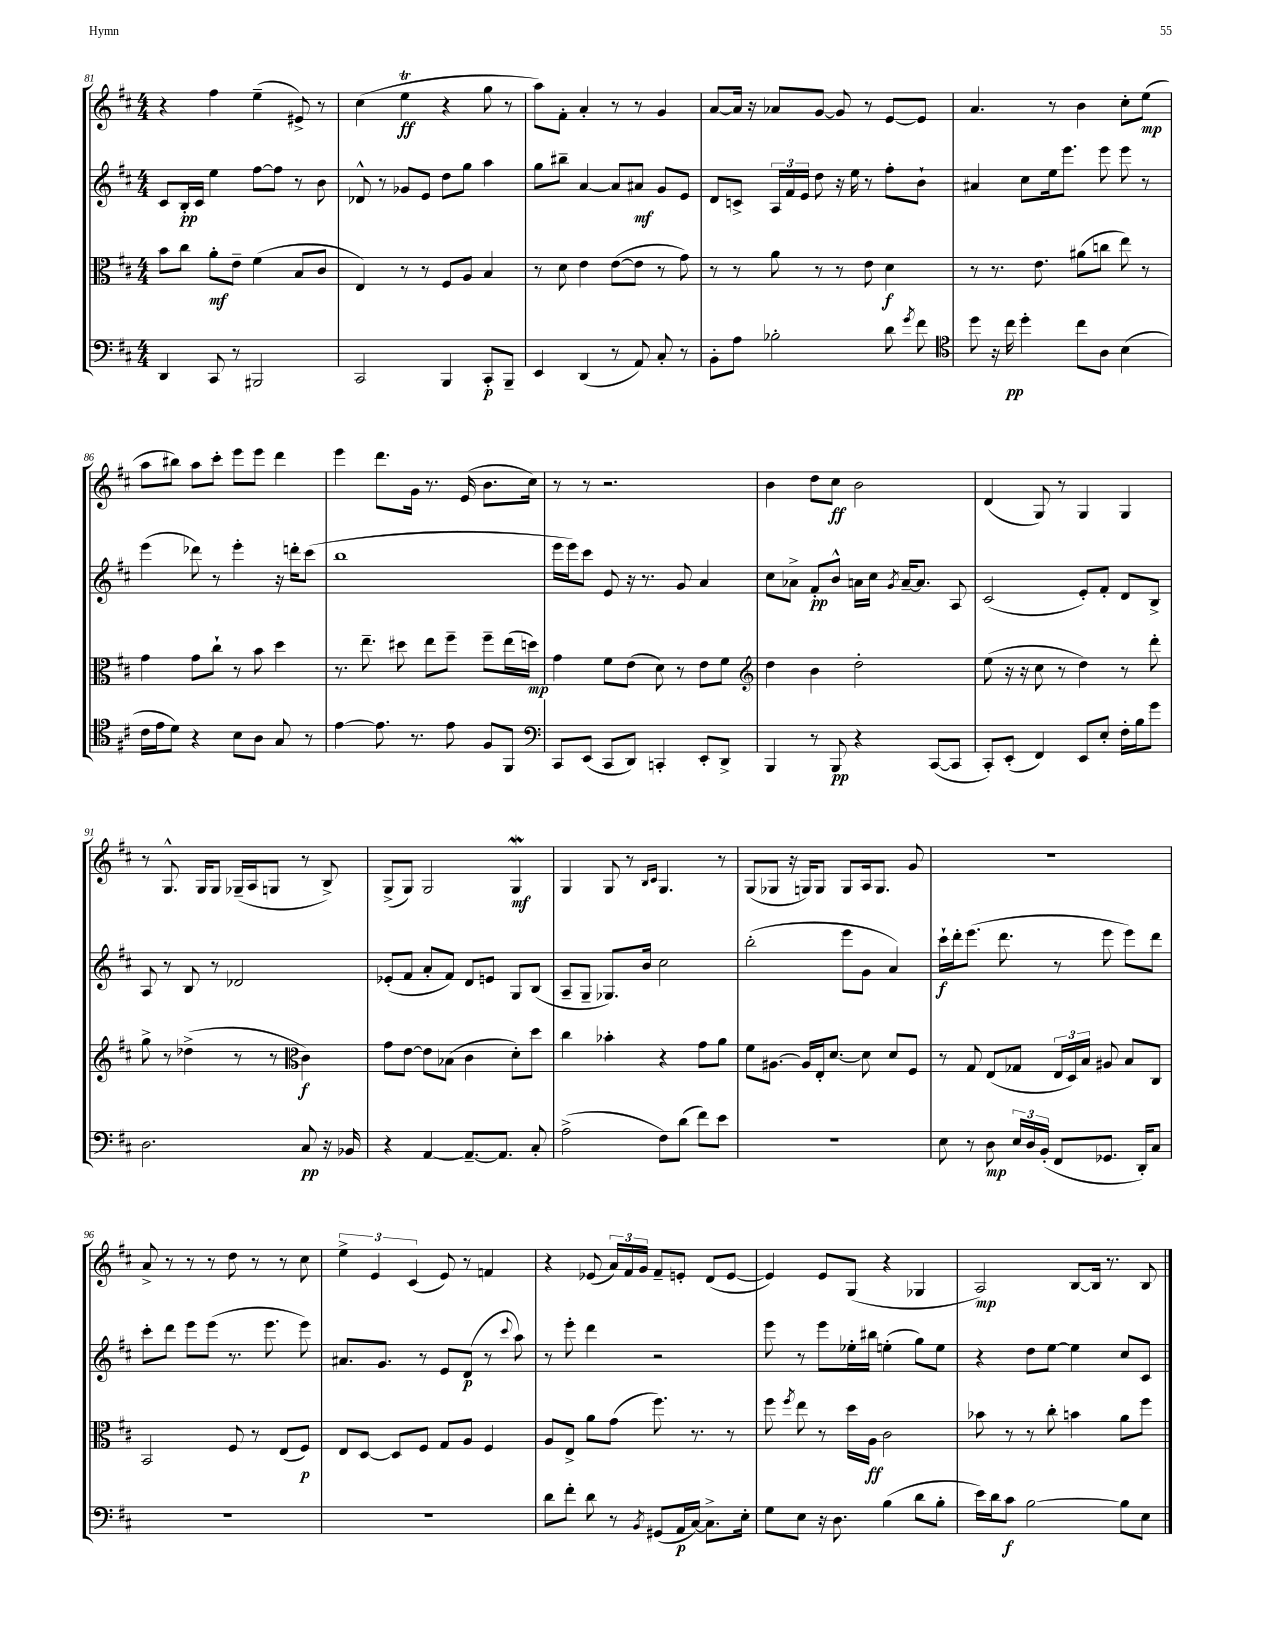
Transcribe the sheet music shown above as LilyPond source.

<<
\new StaffGroup <<
\new Staff = "s0" {
    \clef treble \key d \major \numericTimeSignature \time 4/4
    \autoBeamOff r4 fis''4 e''4--( eis'8->) r8 |
    cis''4( e''4\trill\ff r4 g''8 r8 |
    a''8[) fis'8]-. a'4-. r8 r8 g'4 |
    a'8[~ a'16] r16 aes'8[ g'8]~ g'8 r8 e'8[~ e'8] |
    a'4. r8 b'4 cis''8[-. e''8]\mp( |
    a''8[ bis''8]) a''8[ cis'''8]-. e'''8[ e'''8] d'''4 |
    e'''4 d'''8.[ g'16] r8. e'16( b'8.[ cis''16]) |
    r8 r8 r2. |
    b'4 d''8[ cis''8]\ff b'2 |
    d'4( g8) r8 g4 g4 |
    r8 g8.-^ g16[ g8] ges16[--( a16 g8] r8 b8->) |
    g8[->( g8]) g2 g4\mordent\mf |
    g4 g8 r8 \grace { b16[ cis'16] } g4. r8 |
    g8[( ges8] r16 g16[) g8] g8[ a16 g8.] g'8 |
    r1 |
    a'8-> r8 r8 r8 d''8 r8 r8 cis''8 |
    \tuplet 3/2 { e''4-> e'4 cis'4( } e'8) r8 f'4 |
    r4 ees'8( \tuplet 3/2 { a'16[) fis'16 g'16] } fis'8[-- e'8]-. d'8[( e'8]~ |
    e'4) e'8[ g8]( r4 ges4 |
    a2\mp) b8[~ b16] r8. b8 \bar "|." |
}
\new Staff = "s1" {
    \clef treble \key d \major \numericTimeSignature \time 4/4
    \autoBeamOff cis'8[ b16-.\pp cis'16] e''4 fis''8[~ fis''8] r8 b'8 |
    des'8-^ r8 ges'8[ e'8] d''8[ g''8] a''4 |
    g''8[ bis''8]-- a'4~ a'8[ ais'8]\mf g'8[ e'8] |
    d'8[ c'8]-> \tuplet 3/2 { a16[ fis'16 e'16] } d''8 r16 e''16 r8 fis''8[-. b'8]-! |
    ais'4 cis''8[ e''16 e'''8.] e'''8 e'''8 r8 |
    e'''4( des'''8) r8 e'''4-. r16 d'''16[-. cis'''8]( |
    b''1 |
    e'''16[ e'''16) cis'''8] e'8 r16 r8. g'8 a'4 |
    cis''8[ aes'8]-> fis'8[-.\pp b'8]-^ a'16[ cis''16] \acciaccatura { g'8 } a'16[~-- a'8.] a8 |
    cis'2( e'8[-.) fis'8]-. d'8[ b8]-> |
    a8 r8 b8 r8 des'2 |
    ees'8[-.( fis'8] a'8[-. fis'8]) d'8[ e'8] g8[ b8]( |
    a8[-- g8]-- ges8.[) b'16] cis''2 |
    b''2-.( e'''8[ g'8] a'4) |
    cis'''16[-!\f d'''16-. e'''8.]( d'''8. r8 e'''8 e'''8[) d'''8] |
    cis'''8[-. d'''8] e'''8[ e'''8]( r8. e'''8. e'''8) |
    ais'8.[ g'8.] r8 e'8[ d'8]\p( r8 \appoggiatura { cis'''8 } a''8) |
    r8 e'''8-. d'''4 r2 |
    e'''8 r8 e'''8[ ees''16-. bis''16] e''4-.( g''8[) e''8] |
    r4 d''8[ e''8]~ e''4 cis''8[ cis'8] \bar "|." |
}
\new Staff = "s2" {
    \clef alto \key d \major \numericTimeSignature \time 4/4
    \autoBeamOff b'8[ cis''8] a'8[-.\mf e'8]-- fis'4( b8[ cis'8] |
    e4) r8 r8 fis8[ a8] b4 |
    r8 d'8 e'4 e'8[~( e'8] r8 g'8) |
    r8 r8 a'8 r8 r8 e'8 d'4\f |
    r8 r8. e'8. ais'8[( c''8] e''8) r8 |
    g'4 g'8[ cis''8]-! r8 b'8 d''4 |
    r8. e''8.-- dis''8 e''8[ fis''8]-- fis''8[-- e''16( d''16]\mp) |
    g'4 fis'8[ e'8]( d'8) r8 e'8[ fis'8] |
    \clef treble d''4 b'4 d''2-. |
    e''8( r16 r16 cis''8 r8 d''4) r8 d'''8-. |
    g''8-> r8 des''4->( r8 r8 \clef alto cis'4\f) |
    g'8[ e'8]~ e'8[ bes8]( cis'4 d'8[-.) d''8] |
    cis''4 bes'4-. r4 g'8[ a'8] |
    fis'8[ ais8.]~ ais16[ e16-. d'8.]~ d'8 d'8[ fis8] |
    r8 g8 e8[( ges8] \tuplet 3/2 { e16[ d16) b16] } ais8 b8[ cis8] |
    b,2 fis8 r8 e8[( fis8]\p) |
    e8[ d8]~ d8[ fis8] g8[ a8] fis4 |
    a8[ e8]-> a'8[ g'8]( fis''8.) r8. r8 |
    fis''8 \acciaccatura { fis''8 } e''8 r8 d''16[ a16]\ff cis'2 |
    bes'8 r8 r8 cis''8-. b'4 a'8[ fis''8] \bar "|." |
}
\new Staff = "s3" {
    \clef bass \key d \major \numericTimeSignature \time 4/4
    \autoBeamOff d,4 cis,8 r8 bis,,2 |
    cis,2 b,,4 cis,8[-.\p b,,8]-- |
    e,4 d,4( r8 a,8) cis8-. r8 |
    b,8[-. a8] bes2-. d'8 \acciaccatura { g'8 } fis'8 |
    \clef tenor d''8 r16 cis''16\pp d''4-. cis''8[ a8] b4( |
    cis'16[ e'16 d'8]) r4 b8[ a8] g8 r8 |
    e'4~ e'8. r8. e'8 fis8[ fis,8] |
    \clef bass cis,8[ e,8]( cis,8[ d,8]) c,4-. e,8[-. d,8]-> |
    b,,4 r8 b,,8\pp r4 cis,8[~( cis,8] |
    cis,8[-.) e,8]-.( fis,4) e,8[ e8]-. fis16[-. b16 g'8] |
    d2. cis8\pp r16 bes,16 |
    r4 a,4~ a,8.[~-- a,8.] cis8-. |
    a2->( fis8[) d'8]( fis'8[) e'8] |
    R1 |
    e8 r8 d8\mp \tuplet 3/2 { e16[ d16 b,16]-.( } fis,8[ ges,8.] d,16[-.) cis8] |
    R1 |
    R1 |
    d'8[ fis'8]-. d'8 r8 \acciaccatura { b,8 } gis,8[( a,16\p cis16]~) cis8.[-> e16]-. |
    g8[ e8] r16 d8. b4( d'8[ b8]-. |
    e'16[) d'16 cis'8]\f b2~ b8[ e8] \bar "|." |
}
>>
>>
\layout { \context { \Score currentBarNumber = #81 } }
